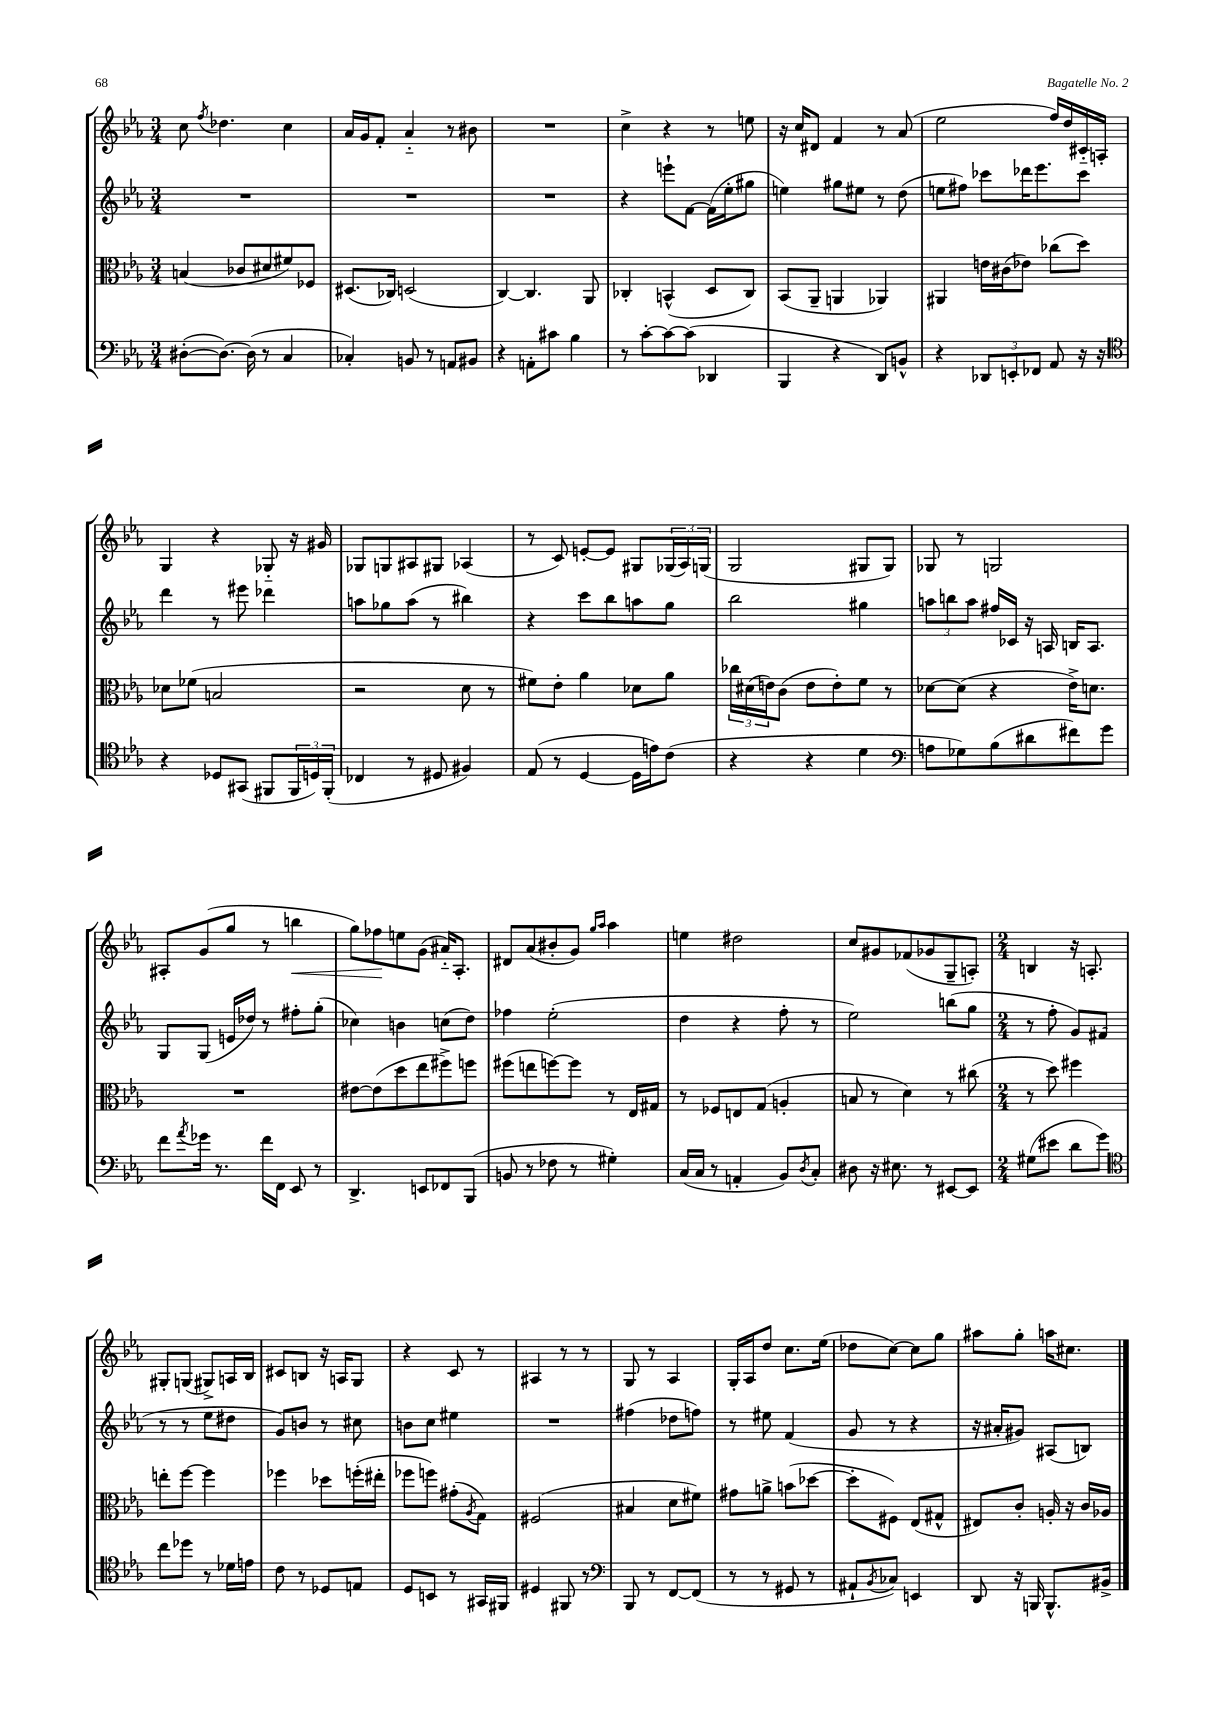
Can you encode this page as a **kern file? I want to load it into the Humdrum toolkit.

**kern	**kern	**kern	**kern	**dynam
*part4	*part3	*part2	*part1	*part1
*staff4	*staff3	*staff2	*staff1	*staff1
*clefF4	*clefC3	*clefG2	*clefG2	*
*k[b-e-a-]	*k[b-e-a-]	*k[b-e-a-]	*k[b-e-a-]	*
*M3/4	*M3/4	*M3/4	*M3/4	*
=70	=70	=70	=70	=70
([8D#X'\L	(4Bn/	2.r	8cc\	.
.	.	.	8qff/	.
8.D#\J_)	.	.	4.dd-X\	.
.	8c-X/L	.	.	.
(16D#\]	.	.	.	.
8r	8d#X/	.	.	.
4C/	8f#X/)	.	4cc\	.
.	8F-X/J	.	.	.
=71	=71	=71	=71	=71
4C-X'/)	(8.D#X/L	2.r	16a-/LL	.
.	.	.	16g/J	.
.	.	.	8f'/J	.
.	16C-X/Jk)	.	.	.
8BBn/	(2Dn/	.	4a-/	.
8r	.	.	.	.
8AAn/L	.	.	8r	.
8BB#X/J	.	.	8b#X\	.
=72	=72	=72	=72	=72
4r	[4C/)	2.r	2.r	.
8AAn'\L	4.C/]	.	.	.
8c#X\J	.	.	.	.
4B-\	.	.	.	.
.	8AA-/	.	.	.
=73	=73	=73	=73	=73
8r	4C-X'/	4r	4cc^\	.
[8c'\L	.	.	.	.
8c\_	(4BBn^^/	8eeen`\L	4r	.
(8c\J]	.	[8f\J	.	.
4DD-X/	8D/L	(16f\LL]	8r	.
.	.	16ee-'\J	.	.
.	8C-/J)	8gg#X\J	8een\	.
=74	=74	=74	=74	=74
4BBB-/	(8BB-/L	4een\)	16r	.
.	.	.	16cc/KL	.
.	8AA-~/J	.	8d#X/J	.
4r	4AAn/	8gg#X\L	4f/	.
.	.	8ee#X\J	.	.
8DD/L)	4AA-X/)	8r	8r	.
8BBn^^/J	.	(8dd\	(8a-/	.
=75	=75	=75	=75	=75
4r	4AA#X/	8een\L	2ee-\	.
.	.	8ff#X\J)	.	.
12DD-X/L	16en\LL	8ccc-X\L	.	.
.	(16c#X\J	.	.	.
12EEn'/	.	.	.	.
.	8e-X\J)	16ddd-X\K	.	.
12FF-X/J	.	.	.	.
.	.	8.eee-\	.	.
8AA-/	(8cc-X\L	.	16ff/LL)	.
.	.	.	16dd/	.
16r	8dd\J)	8ccc-\J	16c#X/	.
16r	.	.	16An'/JJ	.
!!LO:LB:g=z
=76	=76	=76	=76	=76
*clefC4	*	*	*	*
4r	8d-X\L	4ddd\	4G/	.
.	(8f-X\J	.	.	.
8D-X/L	2Bn/	8r	4r	.
(8GG#X/J	.	8eee#X\	.	.
8FF#X/L	.	4ddd-X\	8G-X/	.
24FF#/L	.	.	16r	.
24Dn/)	.	.	.	.
.	.	.	16g#X/	.
(24FF#'/JJ	.	.	.	.
=77	=77	=77	=77	=77
4C-X/	2r	8aan\L	8G-X/L	.
.	.	8gg-X\	8Gn/	.
8r	.	(8aa\J	8A#X/	.
8D#X/	.	8r	8G#X/J	.
4F#X/)	8d\	4bb#X\)	(4A-X/	.
.	8r	.	.	.
=78	=78	=78	=78	=78
(8E-/	8f#X\L)	4r	8r	.
8r	8e-'\J	.	8c/)	.
[4D/	4a-\	8ccc\L	[8en'/L	.
.	.	8bb-\	8e/J]	.
16D\LL]	8d-X\L	8aan\	8G#X/L	.
16en\J)	.	.	.	.
(8c\J	8a-\J	8gg\J	(24G-X/L	.
.	.	.	24A-/)	.
.	.	.	(24Gn/JJ	.
=79	=79	=79	=79	=79
4r	24cc-X\LL	2bb-\	2G/	.
.	(24d#X\	.	.	.
.	24en\J)	.	.	.
.	(8c\J	.	.	.
4r	8e\L	.	.	.
.	8e'\)	.	.	.
4d\	8f\J	4gg#X\	8G#X/L	.
.	8r	.	8G#/J)	.
=80	=80	=80	=80	=80
*clefF4	*	*	*	*
8An\L	[8d-X\L	12aan\L	8G-X/	.
.	.	12bbn\	.	.
8G-X\)	(8d-\J]	.	8r	.
.	.	12aa\J	.	.
(8B-\	4r	16ff#X/LL	2Gn/	.
.	.	16c-X/JJ	.	.
8d#X\	.	16r	.	.
.	.	16An/	.	.
8f#X\)	16e-^\KL)	16Bn/KL	.	.
.	8.dn\J	8.A/J	.	.
8g\J	.	.	.	.
!!LO:LB:g=z
=81	=81	=81	=81	=81
8f\L	2.r	8G/L	8A#X'/L	.
8qa-/	.	.	.	.
16g-X\Jk	.	(8G/J	(8g/	.
8.r	.	.	.	.
.	.	16en/LL	8gg/J	.
.	.	16dd-X/JJ)	.	.
16f\LL	.	8r	8r	.
16FF\JJ	.	.	.	.
!	!	!	!	!LO:HP:b
8EE-/	.	8ff#X'\L	4bbn\	<
8r	.	(8gg'\J	.	.
=82	=82	=82	=82	=82
4.DD^/	[8e#X\L	4cc-X\)	8gg\L)	.
.	(8e#\]	.	8ff-X\	.
.	8dd\	4bn\	8een\	[
8EEn/L	8ee-\	.	(8g\J	.
8FF-X/	8ff#X^\)	(8ccn\L	16a#X/KL)	.
.	.	.	8.A-'/J	.
(8BBB-/J	8ffn\J	8dd\J)	.	.
=83	=83	=83	=83	=83
8BBn/	(8ff#X\L	4ff-X\	8d#X/L	.
8r	8een\	.	(8a-/	.
8F-X\	[8ffn\)	(2ee-'\	8b#X'/	.
8r	8ff\J]	.	8g/J)	.
.	.	.	16qqgg/LL	.
.	.	.	16qqaa-/JJ	.
4G#X'\)	8r	.	4aa-\	.
.	16E-/LL	.	.	.
.	16G#X/JJ	.	.	.
=84	=84	=84	=84	=84
(16C/LL	8r	4dd\	4een\	.
16C/JJ	.	.	.	.
8r	8F-X/L	.	.	.
4AAn'/	8En/	4r	2dd#X\	.
.	(8G/J	.	.	.
8BB-/L)	4An'/	8ff'\	.	.
8qD/	.	.	.	.
8C'/J	.	8r	.	.
=85	=85	=85	=85	=85
8D#X\	8Bn/	2ee-\)	8cc/L	.
16r	8r	.	8g#X/	.
8.E#X\	.	.	.	.
.	4d\)	.	(8f-X/	.
8r	.	.	8g-X/	.
[8EE#X/L	8r	(8bbn\L	8G~/	.
8EE#/J]	(8cc#X\	8gg\J	8An'/J)	.
=86	=86	=86	=86	=86
*M2/4	*M2/4	*M2/4	*M2/4	*
(8G#X\L	8r	8r	4Bn/	.
8e#X\J	8dd\)	8ff'\	.	.
8d\L	4ff#X\	8g/L)	16r	.
.	.	.	8.An'/	.
8g\J)	.	(8f#X/J	.	.
!!LO:LB:g=z
=87	=87	=87	=87	=87
*clefC4	*	*	*	*
8cc\L	8een'\L	8r	8G#X'/L	.
8dd-X\J	[8ff\J	8r	(8Gn/J	.
8r	4ff\]	8ee-\L	8G#X^/L)	.
16d-X\LL	.	8dd#X\J	16An/L	.
16en\JJ	.	.	16B-/JJ	.
=88	=88	=88	=88	=88
8c\	4ff-X\	8g/L)	8c#X/L	.
8r	.	8bn/J	8Bn/J	.
8D-X/L	8dd-X\L	8r	16r	.
.	.	.	16An/KL	.
8En/J	(16ffn'\L	8cc#X\	8G/J	.
.	16ee#X'\JJ	.	.	.
=89	=89	=89	=89	=89
8D/L	8ff-X\L	8bn\L	4r	.
8BBn/J	8ffn\J)	8cc\J	.	.
8r	(8g#X'\L	4ee#X\	8c/	.
.	8qA-/	.	.	.
16GG#X/LL	8G\J)	.	8r	.
16FF#X/JJ	.	.	.	.
=90	=90	=90	=90	=90
4D#X/	(2F#X/	2r	4A#X/	.
8FF#X/	.	.	8r	.
8r	.	.	8r	.
=91	=91	=91	=91	=91
*clefF4	*	*	*	*
8BBB-/	4B#X/	(4ff#X\	8G/	.
8r	.	.	8r	.
[8FF/L	8d\L	8dd-X\L	4A-/	.
(8FF/J]	8f#X\J)	8ffn\J)	.	.
=92	=92	=92	=92	=92
8r	8g#X\L	8r	16G'/LL	.
.	.	.	16A-/J	.
8r	8an^\J	8ee#X\	8dd/J	.
8GG#X/	(8bn\L	(4f/	8.cc\L	.
8r	[8dd-X\J	.	.	.
.	.	.	(16ee-\Jk	.
=93	=93	=93	=93	=93
8AA#X`/L	8dd-'\L]	8g/	8dd-X\L	.
8qBB-/	.	.	.	.
8C-X/J)	8F#X\J)	8r	[8cc\J)	.
4EEn/	(8E-/L	4r	8cc\L]	.
.	8G#X^^/J	.	8gg\J	.
=94	=94	=94	=94	=94
8DD/	8E#X/L)	16r	8aa#X\L	.
.	.	16a#X'/KL	.	.
16r	8c'/J	8g#X/J)	8gg'\J	.
16BBBn/	.	.	.	.
8.BBB^^/L	16An'/	(8A#X/L	16aan\KL	.
.	16r	.	8.cc#X\J	.
.	16c/LL	8Bn/J)	.	.
16BB#X^/Jk	16A-X/JJ	.	.	.
==	==	==	==	==
*-	*-	*-	*-	*-
